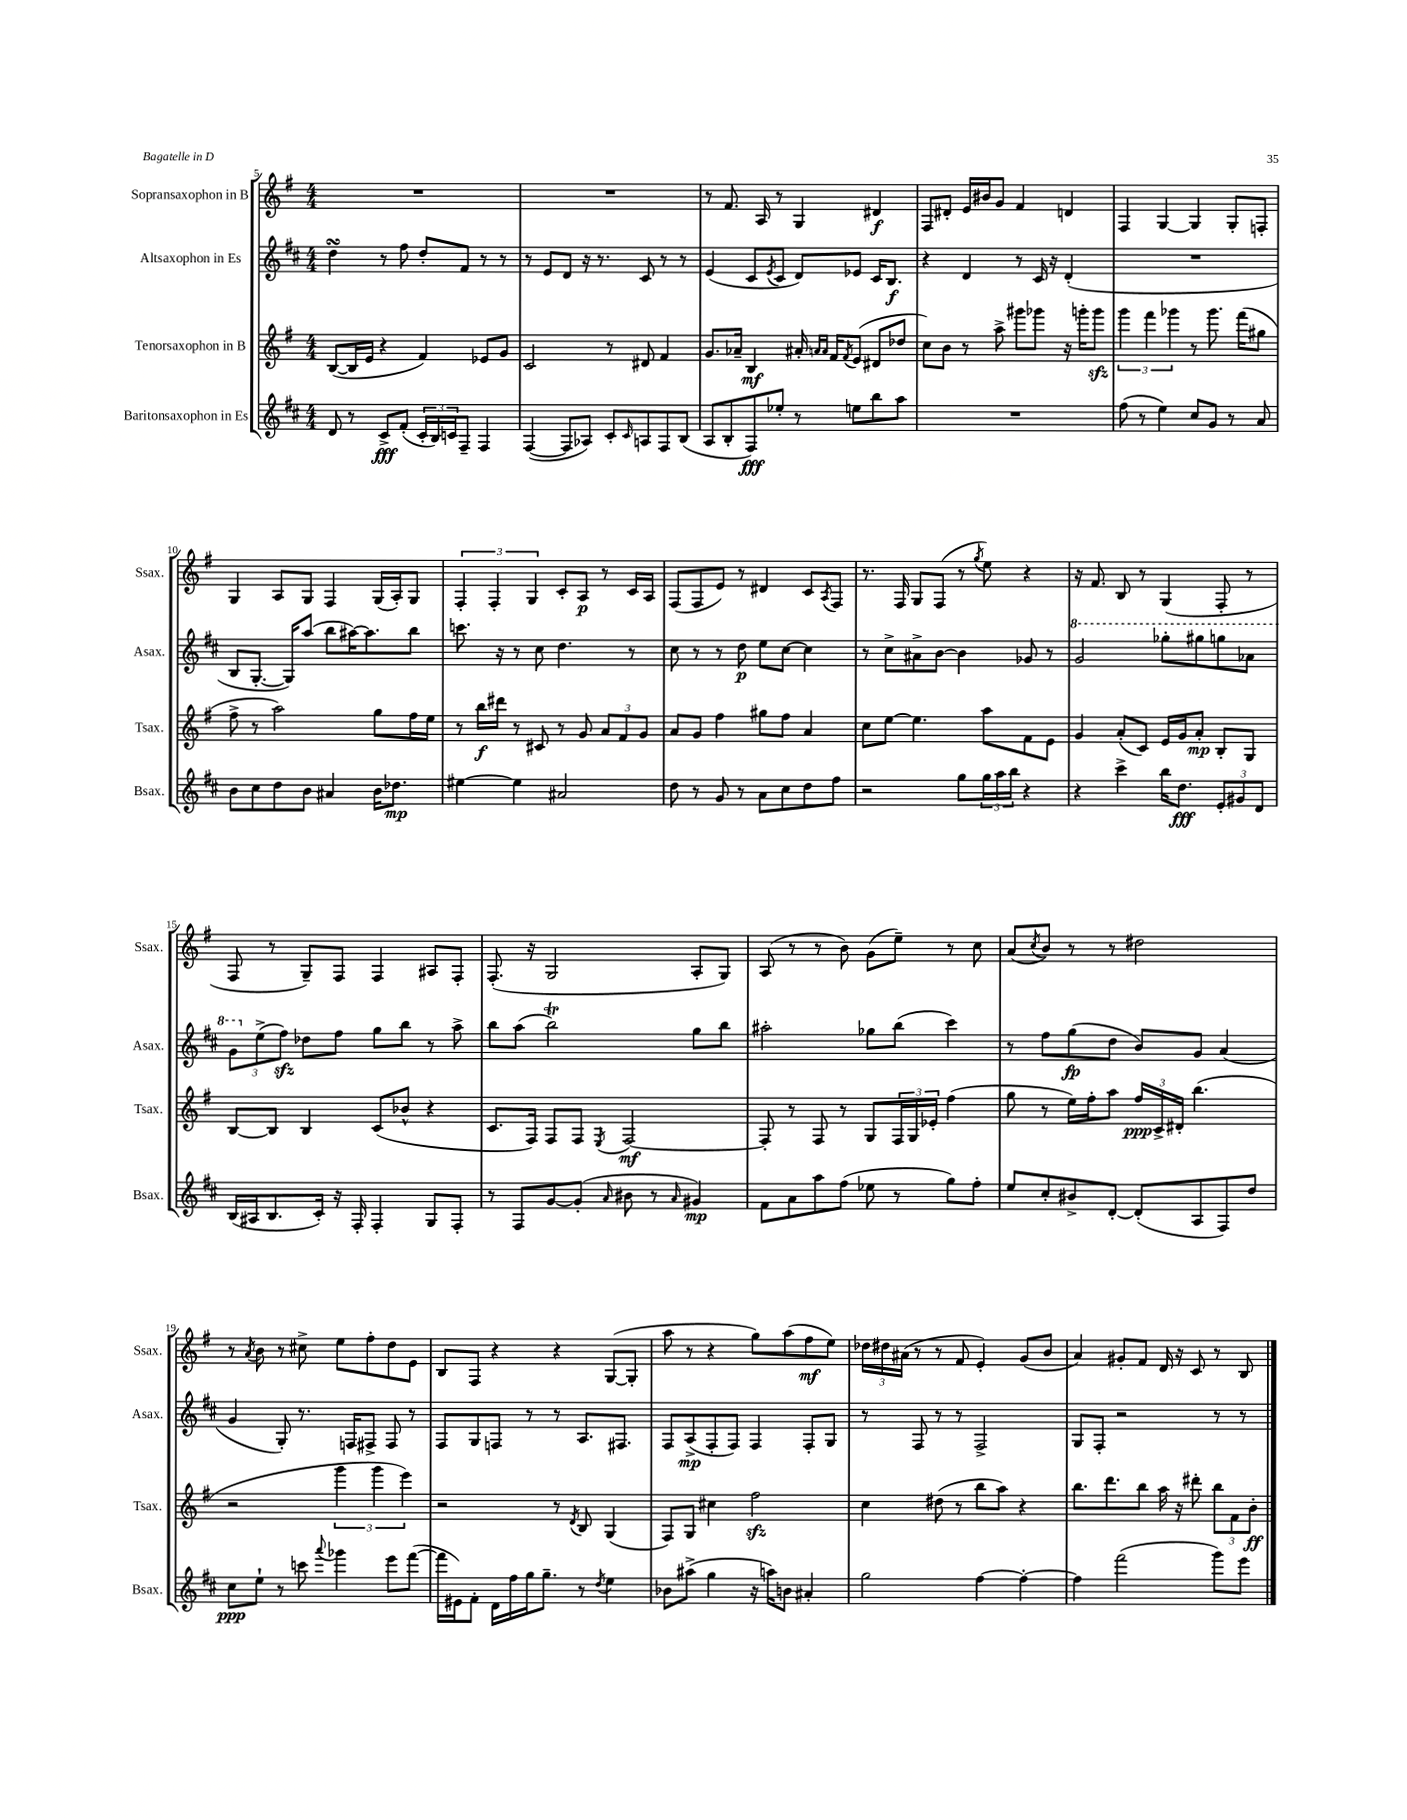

**kern	**kern	**kern	**kern
*staff4	*staff3	*staff2	*staff1
*clefG2	*clefG2	*clefG2	*clefG2
*k[f#c#]	*k[f#]	*k[f#c#]	*k[f#]
*M4/4	*M4/4	*M4/4	*M4/4
8d/	([8B/L	4dd\	1r
8r	16B/]L	.	.
.	16e/JJ	.	.
8c#^/L	4r	8r	.
(8f#'/J	.	8ff#\	.
24c#'/LL	4f#/)	8dd'/L	.
24B/)	.	.	.
24c/J	.	.	.
8F#~/J	.	8f#/J	.
4F#/	8e-/L	8r	.
.	8g/J	8r	.
=	=	=	=
([4F#/	2c/	8r	1r
.	.	8e/L	.
8F#/]L	.	8d/J	.
8A-/J)	.	16r	.
.	.	8.r	.
8c#'/L	8r	.	.
16qqc#/	.	.	.
8A/	8d#/	8c#/	.
8F#/	4f#/	8r	.
(8B/J	.	8r	.
=	=	=	=
8A/L	8.g/L	(4e/	8r
8B'/	.	.	8.f#/
.	16a-~/Jk	.	.
8F#/)	4B/	8c#/L	.
.	.	.	16A/
.	.	8qe/	.
8ee-'/J	.	8c#/J	8r
8r	16a#'/	8d/L)	4G/
.	16qqa/LL	.	.
.	16qqa/JJ	.	.
.	16f#/LK	.	.
.	8qf#/	.	.
8ee\L	(8e/J	8e-/J	.
8bb\	8d#/L	16c#/LK	4d#/
.	.	8.B/J	.
8aa\J	8dd-/J	.	.
=	=	=	=
1r	8cc\L)	4r	8F#/L
.	8b\J	.	8d#'/J
.	8r	4d/	16e/LL
.	.	.	16b#/J
.	8aa^\	.	8g/J
.	8ggg#\L	8r	4f#/
.	8ggg-\J	16c#/	.
.	.	16r	.
.	16r	(4d'/	4d/
.	16ggg'\LK	.	.
.	8ggg\J	.	.
=	=	=	=
(8ff#\	6ggg\	1r	4F#/
8r	.	.	.
.	6fff#\	.	.
4ee\)	.	.	[4G/
.	6ggg-\	.	.
8cc#/L	8r	.	4G/]
8g/J	8.ggg-\	.	.
8r	.	.	8G'/L
.	(16fff#\LK	.	.
8a/	8gg#\J	.	8F'/J
=	=	=	=
8b\L	8ff#^\	8B/L	4G/
8cc#\	8r	[8.G'/J	.
8dd\	2aa\)	.	8A/L
.	.	16G/]LK)	.
8b\J	.	(8aa/J	8G/J
4a#/	.	8bb\L	4F#/
.	.	[16aa#\K)	.
.	.	8.aa#\]	.
16b\LK	8gg\L	.	(16G/LL
8.dd-\J	.	.	16A'/J)
.	16ff#\L	8bb\J	8G/J
.	16ee\JJ	.	.
=	=	=	=
[4ee#\	8r	8.ccc\	6F#'/
.	16bb\LL	.	.
.	.	.	6F#'/
.	16ddd#\JJ	16r	.
4ee#\]	8r	8r	.
.	.	.	6G/
.	8c#/	8cc#\	.
2a#/	8r	4.dd\	8c'/L
.	8g/	.	8A/J
.	12a/L	.	8r
.	12f#/	.	.
.	.	8r	16c/LL
.	12g/J	.	.
.	.	.	16A/JJ
=	=	=	=
8dd\	8a/L	8cc#\	(8F#/L
8r	8g/J	8r	8F#/
8g/	4ff#\	8r	8e/J)
8r	.	8dd\	8r
8a\L	8gg#\L	8ee\L	4d#/
8cc#\	8ff#\J	[8cc#\J	.
8dd\	4a/	4cc#\]	8c/L
.	.	.	8qA/
8ff#\J	.	.	8F#/J
=	=	=	=
2r	8cc\L	8r	8.r
.	[8ee\J	8cc#^\L	.
.	.	.	16F#/
.	4.ee\]	8a#^\	8G/L
.	.	[8b\J	(8F#/J
8gg\L	.	4b\]	8r
.	.	.	8qgg/
24gg\L	8aa\L	.	8ee\)
24aa\	.	.	.
24bb\JJ	.	.	.
4r	8f#\	8g-/	4r
.	8e\J	8r	.
=	=	=	=
4r	4g/	2gg/	16r
.	.	.	8.f#/
4ccc#^\	(8a'/L	.	8B/
.	8c/J)	.	8r
16bb\LK	16e/LL	8ggg-'\L	(4G/
8.dd\J	16g/J	.	.
.	8a'/J	8ggg#\	.
12e'/L	8B'/L	8ggg\	8F#'/
12g#/	.	.	.
.	8G/J	8aa-\J	8r
12d/J	.	.	.
=	=	=	=
(16B/LL	[8B/L	12gg\L	8F#/
16A#/J	.	.	.
.	.	(12ee^\	.
8.B/	8B/]J	.	8r
.	.	12ff#\J)	.
.	4B/	8dd-\L	8G~/L)
16c#'/Jk)	.	.	.
16r	.	8ff#\J	8F#/J
16F#'/	.	.	.
4F#'/	(8c/L	8gg\L	4F#/
.	8b-^^/J	8bb\J	.
8G/L	4r	8r	8A#/L
8F#'/J	.	8aa^\	8F#'/J
=	=	=	=
8r	8.c/L	8bb\L	(8.F#'/
8F#/L	.	(8aa\J	.
.	16F#/Jk)	.	16r
[8g/	8F#/L	2bb\)	2G/
(8g'/]J	8F#/J	.	.
16qqa/	8qE/	.	.
8b#\	[2F#/	.	.
8r	.	.	.
16qqa/	.	.	.
4g#/)	.	8gg\L	8A'/L
.	.	8bb\J	8G/J)
=	=	=	=
8f#\L	8F#'/]	2aa#'\	(8A/
8a\	8r	.	8r
8aa\	8F#/	.	8r
(8ff#\J	8r	.	8b\)
8ee-\	8G/L	8gg-\L	(8g\L
8r	24F#/L	(8bb\J	8ee~\J)
.	24G/	.	.
.	24e-'/JJ	.	.
8gg\L)	(4ff#\	4ccc#\)	8r
8ff#'\J	.	.	8cc\
=	=	=	=
8ee/L	8gg\	8r	(8a/L
.	.	.	8qcc/
8cc#'/	8r	8ff#\L	8b/J)
8b#^/	16ee\LL)	(8gg\	8r
.	16ff#'\J	.	.
[8d'/J	8aa\J	8dd\J	8r
(8d'/]L	24ff#/LL	8b/L)	2dd#\
.	24c^/	.	.
.	24d#'/JJ	.	.
8A/	(4.bb\	8g/J	.
8F#/)	.	(4a/	.
8dd/J	.	.	.
=	=	=	=
8cc#\L	2r	4g/	8r
.	.	.	8qa/
8ee`\J	.	.	8b\
8r	.	8G'/)	8r
8ccc\	.	8.r	8cc#^\
8qqaaa/	.	.	.
4ggg-\	6ggg\	.	8ee\L
.	.	16F/LK	.
.	.	8F#^/J	8ff#'\
.	6ggg\	.	.
8eee\L	.	8F#/	8dd\
.	6eee\)	.	.
([8fff#\J	.	8r	8e\J
=	=	=	=
16fff#\]LL	2r	8F#/L	8B/L
16e#\J)	.	.	.
8f#'\J	.	8G/	8F#/J
16d\LL	.	8F/J	4r
16ff#\	.	.	.
16gg\J	.	8r	.
8.gg~\J	.	.	.
.	8r	8r	4r
.	8qd/	.	.
8r	8B/	8.A/L	.
8qdd/	.	.	.
4ee\	(4G/	.	([8G/L
.	.	8.F#/J	.
.	.	.	8G'/]J
=	=	=	=
8b-\L	8F#/L)	8F#/L	8aa\
(8aa#^\J	8G/J	(8A^/	8r
4gg\	4cc#\	8F#'/	4r
.	.	8F#/J)	.
16r	2ff#\	4F#/	8gg\L)
16aa\LK)	.	.	.
8b\J	.	.	(8aa\
4a#'/	.	8F#'/L	8ff#\
.	.	8G/J	8ee\J)
=	=	=	=
2gg\	4cc\	8r	24dd-\LL
.	.	.	24dd#\
.	.	.	(24a#\JJ
.	.	8F#/	8r
.	(8dd#\	8r	8r
.	8r	8r	8f#/
[4ff#\	8bb\L	2F#^/	4e'/)
.	8aa\J)	.	.
4ff#'\_	4r	.	(8g/L
.	.	.	8b/J
=	=	=	=
4ff#\]	8.bb\L	8G/L	4a/)
.	.	8F#'/J	.
.	8.ddd\	.	.
(2fff#\	.	2r	8g#'/L
.	8bb\J	.	8f#/J
.	16aa\	.	16d/
.	16r	.	16r
.	8ddd#'\	.	8c/
8ggg\L)	12bb\L	8r	8r
.	12f#\	.	.
8eee\J	.	8r	8B/
.	12b'\J	.	.
==	==	==	==
*-	*-	*-	*-
